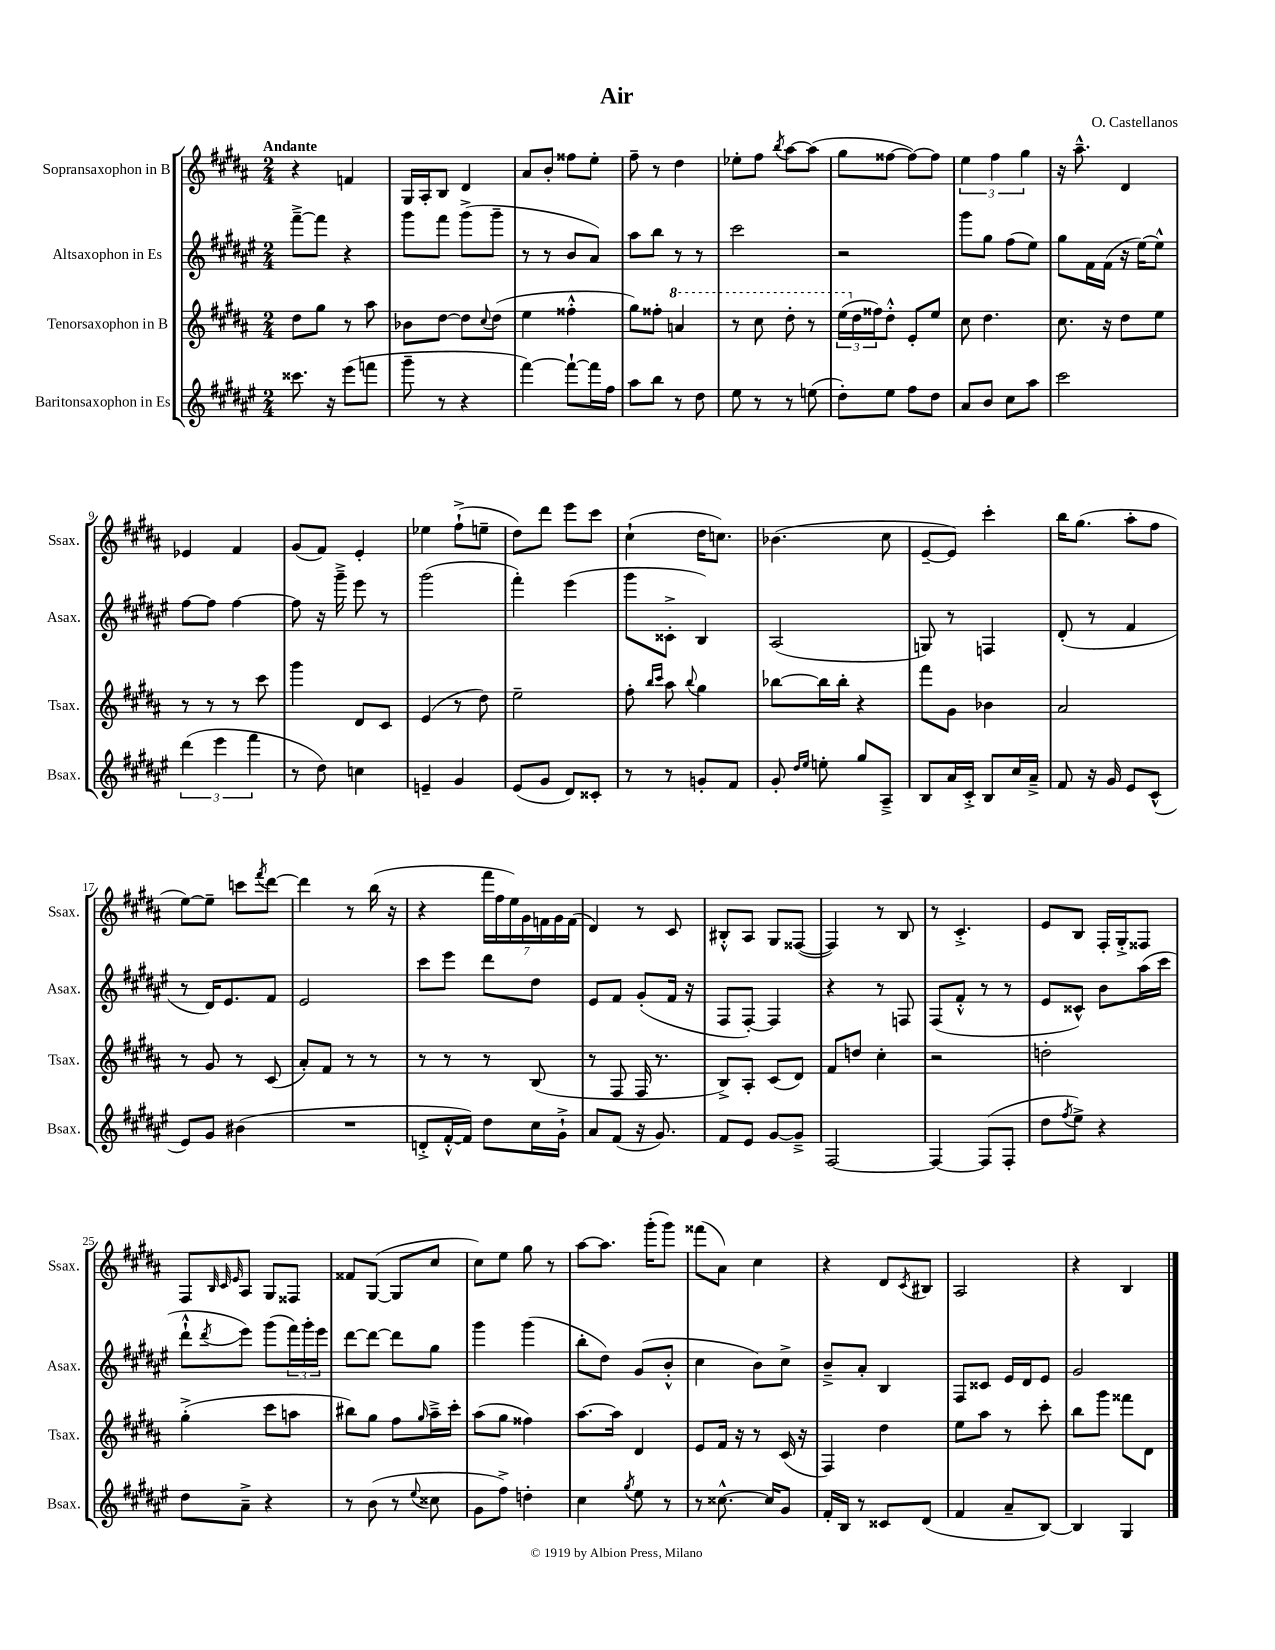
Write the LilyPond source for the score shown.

\header { title = "Air" composer = "O. Castellanos" }
<<
\new StaffGroup <<
\new Staff = "s0" \with { instrumentName = "Sopransaxophon in B" shortInstrumentName = "Ssax." } {
    \clef treble \key b \major \numericTimeSignature \time 2/4 \tempo "Andante"
    r4 f'4 |
    gis16 ais16-. b8 dis'4 |
    ais'8 b'8-. fisis''8 e''8-. |
    fis''8-- r8 dis''4 |
    ees''8-. fis''8 \acciaccatura { b''8 } ais''8~ ais''8( |
    gis''8 fisis''8~ fisis''8~) fisis''8 |
    \tuplet 3/2 { e''4 fis''4 gis''4 } |
    r16 ais''8.---^ dis'4 |
    ees'4 fis'4 |
    gis'8( fis'8) e'4-. |
    ees''4 fis''8-!->( e''8-- |
    dis''8) dis'''8 e'''8 cis'''8 |
    cis''4-!( dis''16 c''8.) |
    bes'4.( cis''8 |
    e'8~-- e'8) cis'''4-. |
    b''16 gis''8.( ais''8-. fis''8 |
    e''8~) e''8-- c'''8 \acciaccatura { fis'''8 } dis'''8~ |
    dis'''4 r8 b''16( r16 |
    r4 \tuplet 7/4 { fis'''16 fis''16 e''16) gis'16 f'16 gis'16 f'16( } |
    dis'4) r8 cis'8 |
    bis8-.-^ ais8 gis8 fisis8~( |
    fisis4) r8 b8 |
    r8 cis'4.-.-> |
    e'8 b8 fis16-. gis16-.-> fisis8 |
    fis8 \grace { b32 cis'32 e'32 } ais8 gis8 fisis8 |
    fisis'8 gis8~( gis8 cis''8 |
    cis''8) e''8 gis''8 r8 |
    ais''8~ ais''8. gis'''16-.( gis'''8) |
    fisis'''8( ais'8) cis''4 |
    r4 dis'8 \acciaccatura { cis'8 } bis8 |
    ais2 |
    r4 b4 \bar "|." |
}
\new Staff = "s1" \with { instrumentName = "Altsaxophon in Es" shortInstrumentName = "Asax." } {
    \clef treble \key fis \major \numericTimeSignature \time 2/4
    fis'''8~---> fis'''8 r4 |
    gis'''8 fis'''8 gis'''8->( gis'''8-- |
    r8 r8 b'8 ais'8) |
    ais''8 b''8 r8 r8 |
    cis'''2 |
    r2 |
    gis'''8 gis''8 fis''8( eis''8) |
    gis''8 fis'16 fis'16( r16 eis''16~) eis''8-^ |
    fis''8~ fis''8 fis''4~ |
    fis''8 r16 gis'''16---> eis'''8 r8 |
    gis'''2( |
    fis'''4-.) eis'''4( |
    gis'''8 cisis'8-.-> b4) |
    ais2( |
    g8) r8 f4 |
    dis'8-.( r8 fis'4 |
    r8 dis'16) eis'8. fis'8 |
    eis'2 |
    cis'''8 eis'''8 dis'''8 dis''8 |
    eis'8 fis'8 gis'8-.( fis'16 r16 |
    fis8 fis8~-.) fis4 |
    r4 r8 f8 |
    fis8( fis'8-.-^ r8 r8 |
    eis'8 cisis'8-^) b'8 ais''16( cis'''16 |
    dis'''8-!-^ \acciaccatura { dis'''8 } eis'''8) gis'''8( \tuplet 3/2 { fis'''16) gis'''16-. eis'''16 } |
    dis'''8~ dis'''8~ dis'''8 gis''8 |
    gis'''4 gis'''4( |
    b''8-. dis''8) gis'8( b'8-.-^ |
    cis''4 b'8) cis''8-> |
    b'8---> ais'8-. b4 |
    fis8 cisis'8 eis'16 dis'16 eis'8 |
    gis'2 \bar "|." |
}
\new Staff = "s2" \with { instrumentName = "Tenorsaxophon in B" shortInstrumentName = "Tsax." } {
    \clef treble \key b \major \numericTimeSignature \time 2/4
    dis''8 gis''8 r8 ais''8 |
    bes'8 dis''8~ dis''8 \appoggiatura { cis''8 } dis''8( |
    e''4 fisis''4-.-^ |
    gis''8) fisis''8-. \ottava #1 a''4 |
    r8 cis'''8 dis'''8-. r8 |
    \tuplet 3/2 { e'''16( \ottava #0 dis''16 fisis''16) } dis''8-.-^ e'8-. e''8 |
    cis''8 dis''4. |
    cis''8. r16 dis''8 e''8 |
    r8 r8 r8 cis'''8 |
    gis'''4 dis'8 cis'8 |
    e'4( r8 dis''8) |
    e''2-- |
    fis''8-. \grace { b''16 cis'''16 } ais''8 \appoggiatura { b''8 } gis''4 |
    bes''8~ bes''16 bes''16-. r4 |
    fis'''8 gis'8 bes'4 |
    ais'2 |
    r8 gis'8 r8 cis'8( |
    ais'8-.) fis'8 r8 r8 |
    r8 r8 r8 b8( |
    r8 fis8 fis16 r8. |
    b8->) ais8-. cis'8( dis'8) |
    fis'8 d''8 cis''4-. |
    r2 |
    d''2-. |
    gis''4-.->( cis'''8 a''8 |
    bis''8) gis''8 fis''8 \grace { gis''16 } ais''16---> cis'''16-. |
    ais''8( gis''8 fisis''4) |
    ais''8.~ ais''16 dis'4 |
    e'8 fis'16 r16 r8 cis'16( r16 |
    fis4) dis''4 |
    e''8 ais''8 r8 cis'''8-. |
    b''8 gis'''8 fisis'''8 dis'8 \bar "|." |
}
\new Staff = "s3" \with { instrumentName = "Baritonsaxophon in Es" shortInstrumentName = "Bsax." } {
    \clef treble \key fis \major \numericTimeSignature \time 2/4
    cisis'''8. r16 eis'''8( f'''8 |
    gis'''8-- r8 r4 |
    fis'''4~) fis'''8~-! fis'''16 fis''16 |
    ais''8 b''8 r8 dis''8 |
    eis''8 r8 r8 e''8( |
    dis''8-.) eis''8 fis''8 dis''8 |
    ais'8 b'8 cis''8 ais''8 |
    cis'''2 |
    \tuplet 3/2 { dis'''4( eis'''4 fis'''4 } |
    r8 dis''8) c''4 |
    e'4-- gis'4 |
    eis'8( gis'8 dis'8) cisis'8-. |
    r8 r8 g'8-. fis'8 |
    gis'8-. \grace { dis''16 eis''16 } e''8-. gis''8 ais8---> |
    b8 ais'16 cis'16-.-> b8 cis''16 ais'16---> |
    fis'8 r16 gis'16 eis'8 cis'8-^( |
    eis'8) gis'8 bis'4( |
    R2 |
    d'8-.-> fis'16~-.-^ fis'16) dis''8 cis''16 gis'16-!-> |
    ais'8 fis'8( r16 gis'8.) |
    fis'8 eis'8 gis'8~ gis'8---> |
    fis2~ |
    fis4~ fis8( fis8-. |
    dis''8 \acciaccatura { fis''8 } eis''8->) r4 |
    dis''8 ais'8---> r4 |
    r8 b'8( r8 \appoggiatura { eis''8 } cisis''8 |
    gis'8 fis''8->) d''4-. |
    cis''4 \acciaccatura { gis''8 } eis''8 r8 |
    r8 cisis''8.~-^ cisis''16 gis'8 |
    fis'16-. b16 r8 cisis'8 dis'8( |
    fis'4 ais'8-- b8~) |
    b4 gis4 \bar "|." |
}
>>
>>
